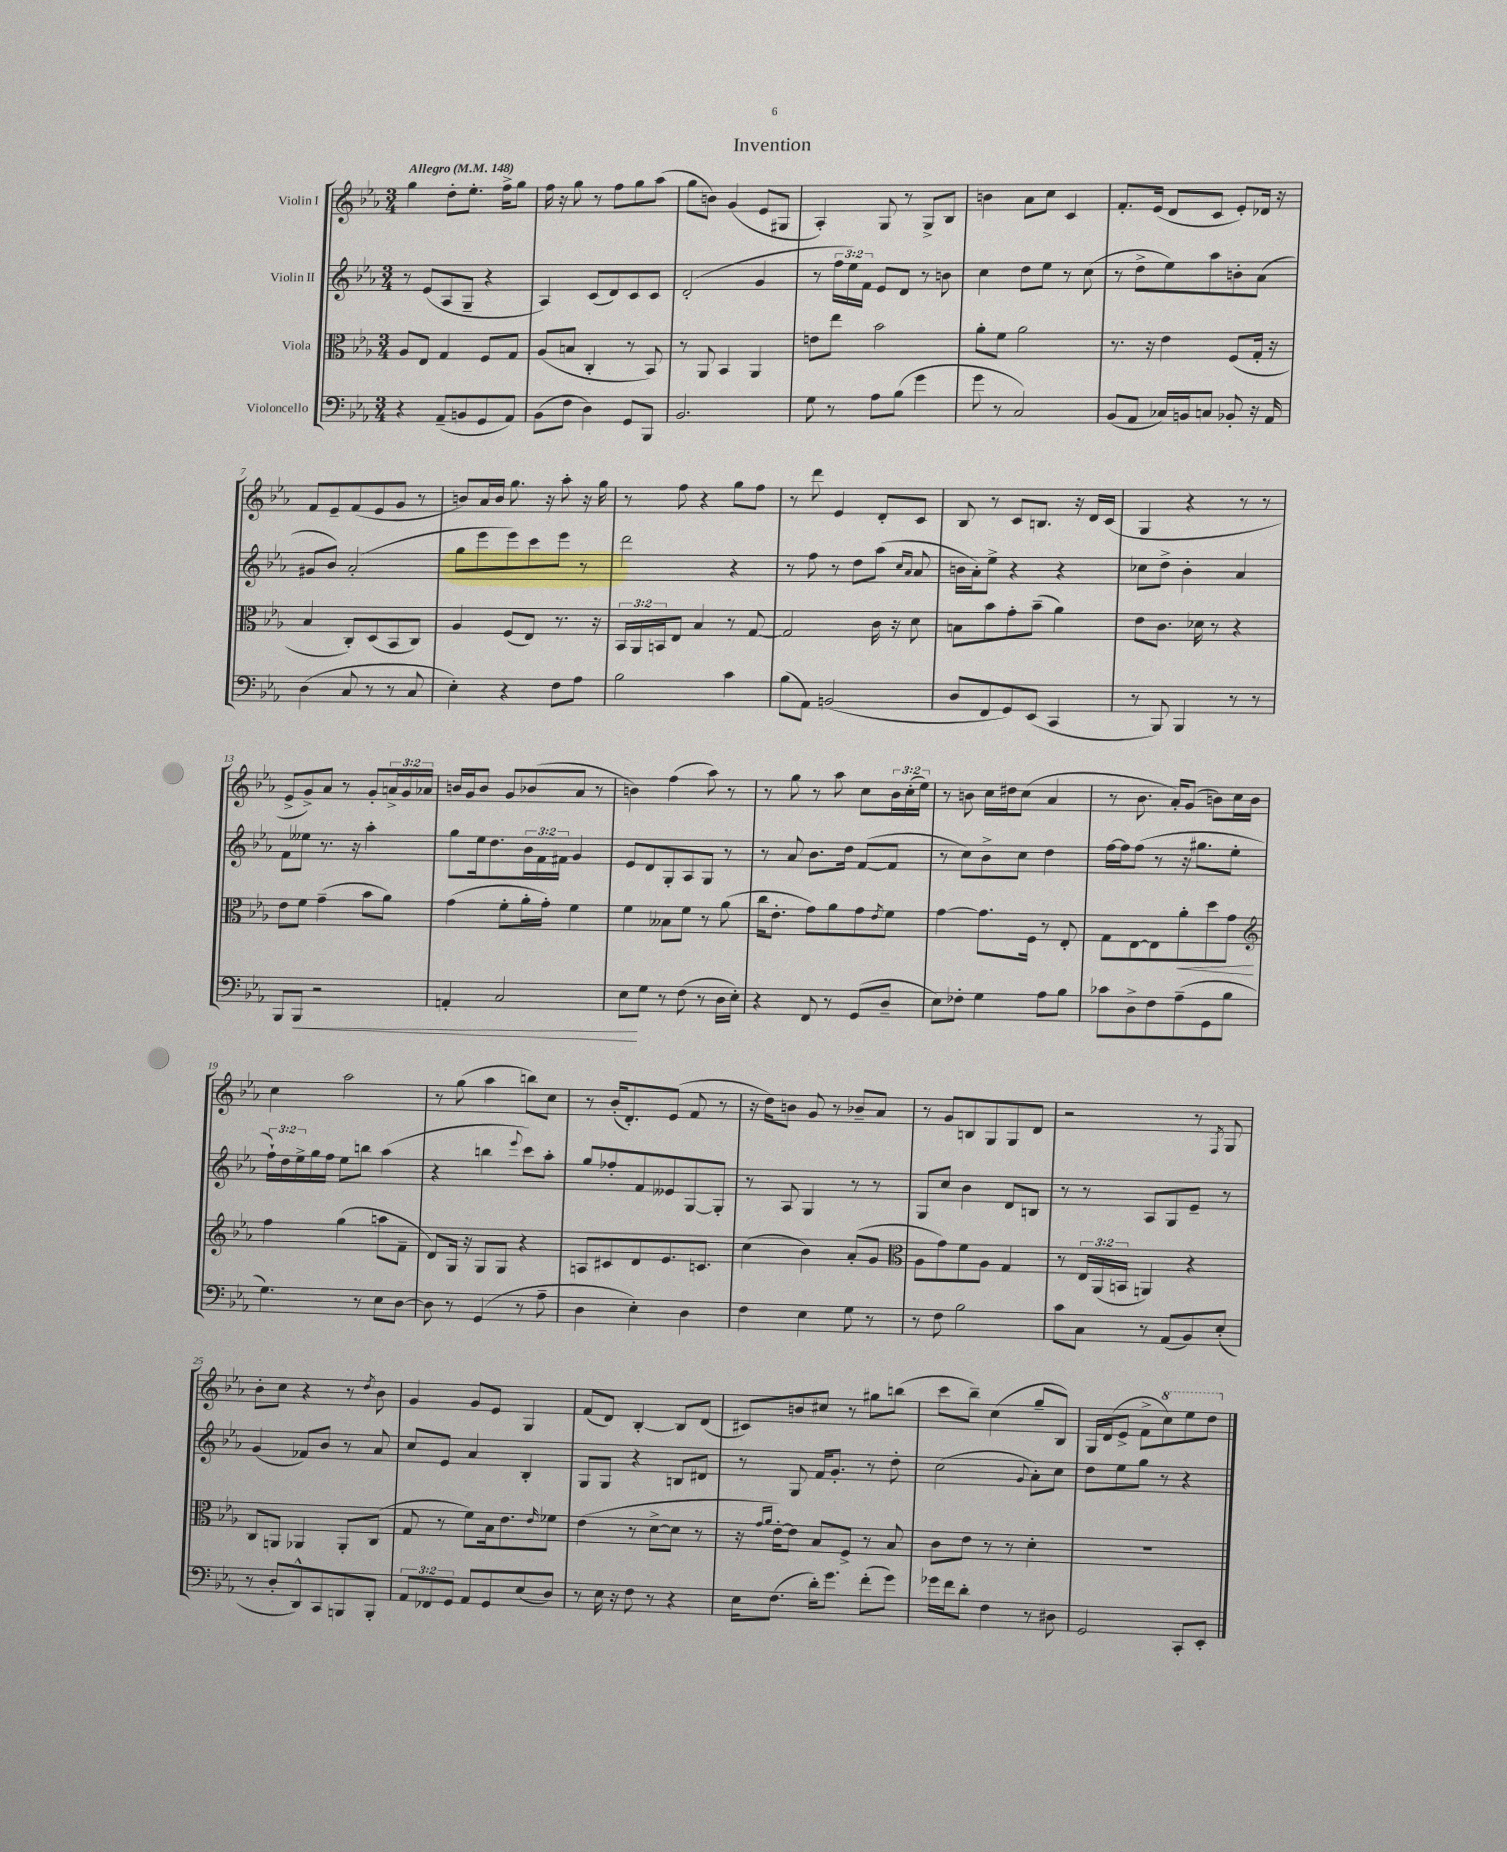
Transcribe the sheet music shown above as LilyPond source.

\header { title = "Invention" }
<<
\new StaffGroup <<
\new Staff = "s0" \with { instrumentName = "Violin I" } {
    \clef treble \key ees \major \numericTimeSignature \time 3/4 \override Staff.TupletNumber.text = #tuplet-number::calc-fraction-text \tempo "Allegro" 4 = 148
    g''4 d''8-. ees''8.-. f''16-> g''8 |
    f''16 r16 g''8 r8 f''8 g''8 aes''8( |
    g''8 b'8) g'4( ees'8 gis8 |
    aes4-.) g8 r8 g8-> bes8 |
    b'4 aes'8 c''8 c'4 |
    f'8.-. ees'16( d'8 c'8 ees'8-.) des'16 r16 |
    f'8 ees'8-- f'8( ees'8 g'8 r8 |
    b'8) aes'16 b'16 g''8. r16 aes''8-. r16 g''16 |
    r8 f''8 r4 g''8 f''8 |
    r8 d'''8 ees'4 d'8-. c'8 |
    bes8 r8 c'8 b8. r16 d'16 c'16( |
    g4 r4 r8 r8 |
    ees'8-> g'8->) aes'8 r8 g'8-. \tuplet 3/2 { a'16-> g'16 aes'16 } |
    b'16 g'16 b'8 g'8 bes'8( aes'8 r8 |
    b'4) f''4( aes''8) r8 |
    r8 g''8 r8 aes''8 c''8 \tuplet 3/2 { bes'16 c''16-.( ees''16) } |
    r8 b'8 c''16 dis''16 c''8( aes'4 |
    r8 bes'8. aes'16-.) g'8( b'8) c''16 b'16 |
    c''4 aes''2 |
    r8 g''8( aes''4 b''8) c''8 |
    r8 bes'16-.( d'8.-.) ees'8( f'8 r8 |
    r16 d''16) b'8 g'8 r8 bes'8-- aes'8 |
    r8 g'8 b8 g8 g8 d'8 |
    r2 r8 \acciaccatura { f8 } g8 |
    bes'8-. c''8 r4 r8 \acciaccatura { d''8 } bes'8 |
    g'4 g'8 ees'8 g4 |
    f'8( d'8) bes4~-. bes8 d'8( |
    cis'8) b'8 cis''8 r8 gis''8 b''8( |
    c'''8 bes''8--) c''4( g''8-- bes8) |
    g16 d'16( ees'8-> f'8-> \ottava #1 c'''8) ees'''8 d'''8 \ottava #0 \bar "|." |
}
\new Staff = "s1" \with { instrumentName = "Violin II" } {
    \clef treble \key ees \major \numericTimeSignature \time 3/4 \override Staff.TupletNumber.text = #tuplet-number::calc-fraction-text
    r8 ees'8( aes8 g8-- r4 |
    aes4) c'8( d'8) c'8 c'8 |
    d'2-.( g'4 |
    r8 \tuplet 3/2 { f''16 ees''16) f'16 } ees'8 d'8 r8 b'8 |
    c''4 d''8 ees''8 r8 c''8( |
    r8 d''8-> ees''8) aes''8 b'8-. aes'8( |
    gis'8 bes'8) aes'2-.( |
    g''8 ees'''8 ees'''8) c'''8 ees'''8 r8 |
    d'''2 r4 |
    r8 f''8 r8 d''8 aes''8( \grace { c''16 aes'16 } aes'8 |
    b'16 aes'16-.) ees''8-> r4 r4 |
    ces''8 d''8-> bes'4-. aes'4 |
    f'8 eeses''8 r8. r16 aes''4-. |
    g''8 ees''16 d''8. \tuplet 3/2 { bes'16 f'16 fis'16 } g'4 |
    ees'8 d'8 g8-. aes8 g8 r8 |
    r8 aes'8 bes'8. d''16 f'8~( f'8 |
    r8 c''8) bes'8-> c''8 d''4 |
    f''16~ f''16 f''8( r8 r16 gis''8. ees''8-. |
    \tuplet 3/2 { f''16-!) d''16 ees''16-> } g''16 f''16 ees''8 b''8 aes''4( |
    r4 b''4 \appoggiatura { ees'''8 } c'''8) aes''8-. |
    g''8 fes''8-. f'8 eeses'8 g8~ g8-. |
    r8 aes8 g4 r8 r8 |
    g8 c''8 bes'4 d'8 b8 |
    r8 r8 aes8 g8 ees'8-- r8 |
    g'4( fes'8) bes'8 r8 aes'8 |
    c''8 ees'8 aes'4 bes4-. |
    g8 g8 r4 b8 dis'8 |
    r8 g8 f'16 g'8.-. r8 d''8-. |
    c''2( \appoggiatura { g'8 } aes'8-.) c''8 |
    d''8 ees''8 g''8 r8 r4 \bar "|." |
}
\new Staff = "s2" \with { instrumentName = "Viola" } {
    \clef alto \key ees \major \numericTimeSignature \time 3/4 \override Staff.TupletNumber.text = #tuplet-number::calc-fraction-text
    aes8 ees8 g4 f8 g8 |
    aes8( b8 c4-. r8 bes,8) |
    r8 aes,8 bes,4 aes,4 |
    e'8 ees''8 bes'2 |
    aes'8-. f'8 aes'2 |
    r8. r16 ees'4 f8( g16-. r16 |
    bes4 c8-.) d8( bes,8 c8) |
    aes4 f8( ees8) r8. r16 |
    \tuplet 3/2 { bes,16 aes,16 b,16 } ees8 bes4 r8 g8~ |
    g2 c'16 r16 d'8 |
    b8 bes'8 g'8-. bes'8--( aes'4) |
    ees'8 c'8. des'16 r8 r4 |
    ees'8 f'8 g'4--( bes'8 aes'8) |
    g'4( f'8-. aes'16-. g'16-.) f'4 |
    f'4 beses8 f'8 r8 aes'8( |
    c''16 ees'8.-. g'8) aes'8 g'8 \acciaccatura { ees'8 } f'8 |
    g'4~ g'8. f16 r8 ees8-. |
    g8 ees8~ ees8 aes'8-.\< d''8 g'8\! |
    \clef treble f''4 g''4( a''8 f'8-- |
    d'8) g16 r16 g8 g8 r4 |
    a8 cis'8 d'8 ees'8. c'8. |
    c''4( bes'4) aes'8-.( g'8 |
    \clef alto aes8 g'8) f'8 aes8 g4 |
    r8 \tuplet 3/2 { ees16 aes,16( b,16 } a,4) r4 |
    c8 a,8 aes,4 aes,8-. c8( |
    g8 r8 f'8) bes16 ees'8. \grace { ees'16 } fes'8 |
    ees'4( r8 d'8~-> d'8 r8 |
    r16 \grace { g'16 aes'16 } ees'16~-.) ees'8 bes8 f8-> r8 bes8 |
    c'8 ees'8 r8 r8 d'4-. |
    R2. \bar "|." |
}
\new Staff = "s3" \with { instrumentName = "Violoncello" } {
    \clef bass \key ees \major \numericTimeSignature \time 3/4 \override Staff.TupletNumber.text = #tuplet-number::calc-fraction-text
    r4 aes,8--( b,8 g,8 aes,8) |
    bes,8( f8 d4) g,8 bes,,8 |
    bes,2. |
    g8 r8 aes8 bes8( g'4 |
    g'8 r8 c2) |
    bes,8( aes,8 ces16) b,16 c8 bes,8-. r16 aes,16 |
    d4( c8 r8 r8 c8 |
    ees4-.) r4 f8 aes8 |
    bes2 c'4 |
    bes8( aes,8) b,2( |
    d8 f,8 g,8) ees,8( c,4 |
    r8 bes,,8) bes,,4 r8 r8 |
    bes,,8 bes,,8\< r2 |
    a,4-. c2 |
    ees8\! g8 r8 f8( r8 d16 ees16-.) |
    r4 f,8 r8 g,8( d8-- |
    ees8) fes8-. g4 aes8 bes8 |
    ces'8 d8-> f8 aes8--( g,8 bes8 |
    g4.) r8 ees8 d8~ |
    d8 r8 g,4( r8 aes8-- |
    d4 ees4-.) d4 |
    f4 ees4 g8 r8 |
    r8 f8 bes2 |
    c'8 c8 r8 aes,8( bes,8) ees8-.( |
    r8 d8-. d,8-^) c,8 b,,8 b,,8-. |
    \tuplet 3/2 { aes,8 fes,8 g,8 } aes,8 g,8 ees8( d8) |
    r8 ees16 r16 f8 r8 r4 |
    ees16 f8.( d'16-.) g'8. f'8-.( g'8) |
    ges'16 f'16 d'8-. f4 r8 dis8 |
    g,2 c,8-. ees,8-. \bar "|." |
}
>>
>>
